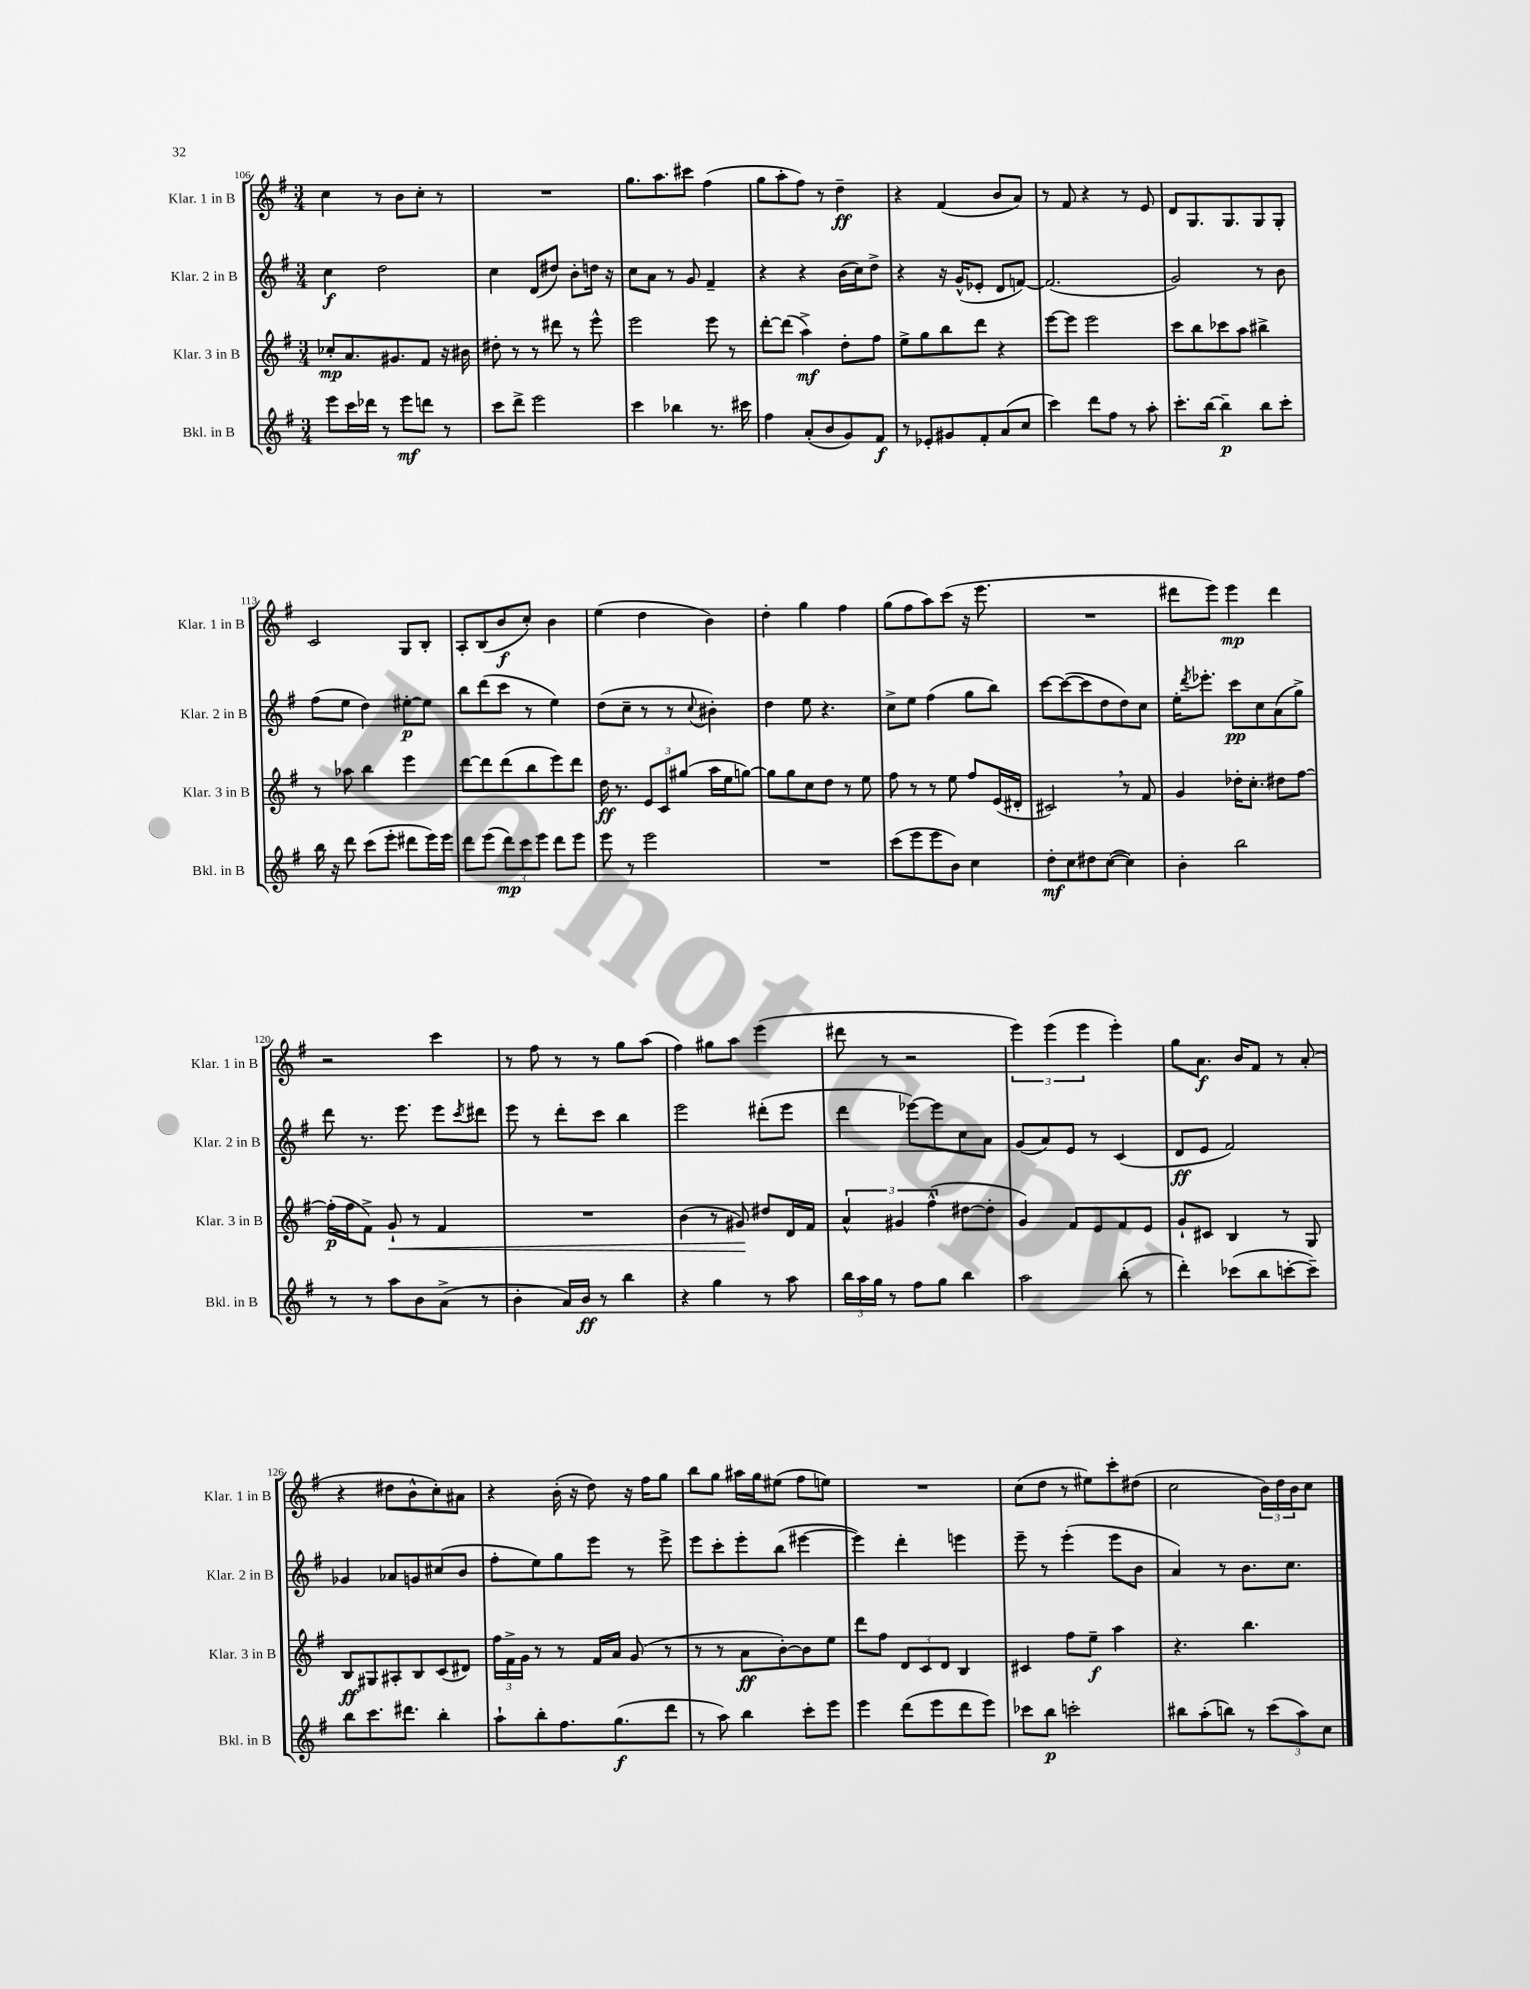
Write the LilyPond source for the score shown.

<<
\new StaffGroup <<
\new Staff = "s0" \with { instrumentName = "Klar. 1 in B" shortInstrumentName = "Klar. 1 in B" } {
    \clef treble \key g \major \numericTimeSignature \time 3/4
    c''4 r8 b'8 c''8-. r8 |
    R2. |
    g''8. a''8. cis'''8 fis''4( |
    g''8 a''8-. fis''8) r8 d''4--\ff |
    r4 fis'4( b'8 a'8) |
    r8 fis'8 r4 r8 e'8 |
    d'8 g8. g8. g8 g8-. |
    c'2 g8 b8-. |
    a8-. b8( b'8\f c''8-.) b'4 |
    e''4( d''4 b'4) |
    d''4-. g''4 fis''4 |
    g''8( fis''8 a''8) c'''8( r16 e'''8. |
    R2. |
    dis'''8 e'''8) e'''4\mp dis'''4 |
    r2 c'''4 |
    r8 fis''8 r8 r8 g''8 a''8( |
    fis''4) gis''8 a''8 e'''4( |
    dis'''8 r8 r2 |
    \tuplet 3/2 { e'''4) e'''4( e'''4 } e'''4-.) |
    g''8 a'8.\f b'16 fis'8 r8 a'8-.( |
    r4 dis''8 b'8-^ c''8-.) ais'8 |
    r4 b'16-.( r16 d''8) r16 fis''16 g''8 |
    b''8 g''8 ais''16 g''16 eis''8( fis''8 e''8) |
    R2. |
    c''8( d''8 r8 eis''8) c'''8-. dis''8( |
    c''2 \tuplet 3/2 { b'16) d''16 b'16 } c''8 \bar "|." |
}
\new Staff = "s1" \with { instrumentName = "Klar. 2 in B" shortInstrumentName = "Klar. 2 in B" } {
    \clef treble \key g \major \numericTimeSignature \time 3/4
    c''4\f d''2 |
    c''4 d'8( dis''8) b'8-. d''16 r16 |
    c''8 a'8 r8 g'8 fis'4-- |
    r4 r4 b'16( c''16) d''8-> |
    r4 r16 g'16-^( ees'8-. d'8 f'8~) |
    f'2.( |
    g'2) r8 b'8 |
    fis''8( e''8 d''4) eis''8~-.\p eis''8 |
    b''8 d'''8( c'''8 r8 e''4) |
    d''8( c''8-- r8 r8 \appoggiatura { c''8 } bis'4-.) |
    d''4 e''8 r4. |
    c''8-> e''8 fis''4( g''8 b''8) |
    c'''8~ c'''8~( c'''8 d''8 d''8) c''8 |
    e''16-. \acciaccatura { d'''8 } ees'''8.-. c'''8\pp c''8 a'8( g''8->) |
    d'''8 r8. e'''8. e'''8 \acciaccatura { c'''8 } dis'''8 |
    e'''8 r8 d'''8-. c'''8 b''4 |
    e'''2 dis'''8-.( e'''8 |
    d'''4 ees'''8~) ees'''8 c''8 a'8 |
    g'8( a'8) e'8 r8 c'4( |
    d'8\ff e'8 fis'2) |
    ges'4 aes'8 g'8 cis''8( b'8 |
    fis''8-. e''8) g''8 e'''8 r8 e'''8-> |
    e'''8 c'''8-. e'''8-. b''8( eis'''4~ |
    eis'''4) d'''4-. e'''4 |
    e'''8-- r8 e'''4-.( e'''8 b'8 |
    a'4) r8 b'8. c''8. \bar "|." |
}
\new Staff = "s2" \with { instrumentName = "Klar. 3 in B" shortInstrumentName = "Klar. 3 in B" } {
    \clef treble \key g \major \numericTimeSignature \time 3/4
    ces''8-.\mp a'8. gis'8. fis'8 r16 bis'16 |
    dis''8-. r8 r8 dis'''8 r8 e'''8-^ |
    e'''2 e'''8 r8 |
    d'''8~-. d'''8( a''4->\mf) d''8-. fis''8 |
    e''8-> g''8 b''8 d'''8 r4 |
    e'''8~ e'''8 e'''2 |
    c'''8 b''8 ces'''8 a''8 bis''4-> |
    r8 aes''8 b''4 e'''4 |
    d'''8~ d'''8 d'''8( b''8 e'''8) d'''8 |
    d''16\ff r8. \tuplet 3/2 { e'8 c'8 gis''8( } a''16 e''16 g''8~) |
    g''8 g''8 c''8 d''8 r8 e''8 |
    fis''8 r8 r8 e''8 fis''8 e'16( dis'16-. |
    cis'2) \breathe r8 fis'8 |
    g'4 des''16-. c''8.-. dis''8 fis''8~ |
    fis''16-.\p( fis''16 fis'8->) g'8-!\< r8 fis'4 |
    R2. |
    b'4( r8 gis'8\!) dis''8 d'16 fis'16 |
    \tuplet 3/2 { a'4-^ gis'4 fis''4-^( } dis''8~ dis''8-. |
    g'4) fis'8 e'8 fis'8 e'8 |
    g'8-! cis'8 b4 r8 g8 |
    b8\ff gis8 ais8-. b8 c'8( dis'8) |
    \tuplet 3/2 { fis''16 fis'16-> g'16 } r8 r8 fis'16 a'16 g'8( r8 |
    r8 r8 a'8\ff b'8~-.) b'8 e''8 |
    d'''8 fis''8 \tuplet 3/2 { d'8 c'8 d'8 } b4 |
    cis'4 fis''8 e''8--\f a''4 |
    r4. b''4. \bar "|." |
}
\new Staff = "s3" \with { instrumentName = "Bkl. in B" shortInstrumentName = "Bkl. in B" } {
    \clef treble \key g \major \numericTimeSignature \time 3/4
    e'''8 c'''16 des'''16 r8 e'''8\mf d'''8 r8 |
    c'''8 d'''8-> e'''2 |
    c'''4 bes''4 r8. cis'''16 |
    fis''4 a'8-.( b'8 g'8) fis'8\f |
    r8 ees'8-. gis'8 fis'8-. a'8( c''8 |
    c'''4) d'''8 fis''8 r8 a''8-. |
    c'''8.-. b''16~ b''4--\p b''8 c'''8-. |
    b''16 r16 d'''8 c'''8( e'''8-. dis'''8 e'''16) e'''16 |
    d'''8 e'''8( \tuplet 3/2 { d'''8\mp) c'''8 e'''8 } d'''8 e'''8 |
    e'''8 r8 e'''2 |
    R2. |
    c'''8( e'''8 e'''8 b'8) c''4 |
    d''8-.\mf c''8 dis''8 c''8~( c''4) |
    b'4-. b''2 |
    r8 r8 a''8 b'8 a'8->( r8 |
    b'4-. a'16) b'16\ff r8 b''4 |
    r4 g''4 r8 a''8 |
    \tuplet 3/2 { b''16 a''16 g''16 } r8 fis''8 g''8 b''4 |
    a''2 b''8-.( r8 |
    d'''4-.) ces'''8( b''8 c'''8~-. c'''8--) |
    b''8 c'''8. dis'''8. b''4-. |
    a''8-! b''8-. fis''8. g''8.\f( d'''8 |
    r8 a''8) b''4 c'''8-. e'''8 |
    e'''4 d'''8( e'''8 d'''8 e'''8) |
    ces'''8 b''8\p c'''2-. |
    bis''8 a''8-.( b''8) r8 \tuplet 3/2 { c'''8( a''8) c''8 } \bar "|." |
}
>>
>>
\layout { \context { \Score currentBarNumber = #106 } }
